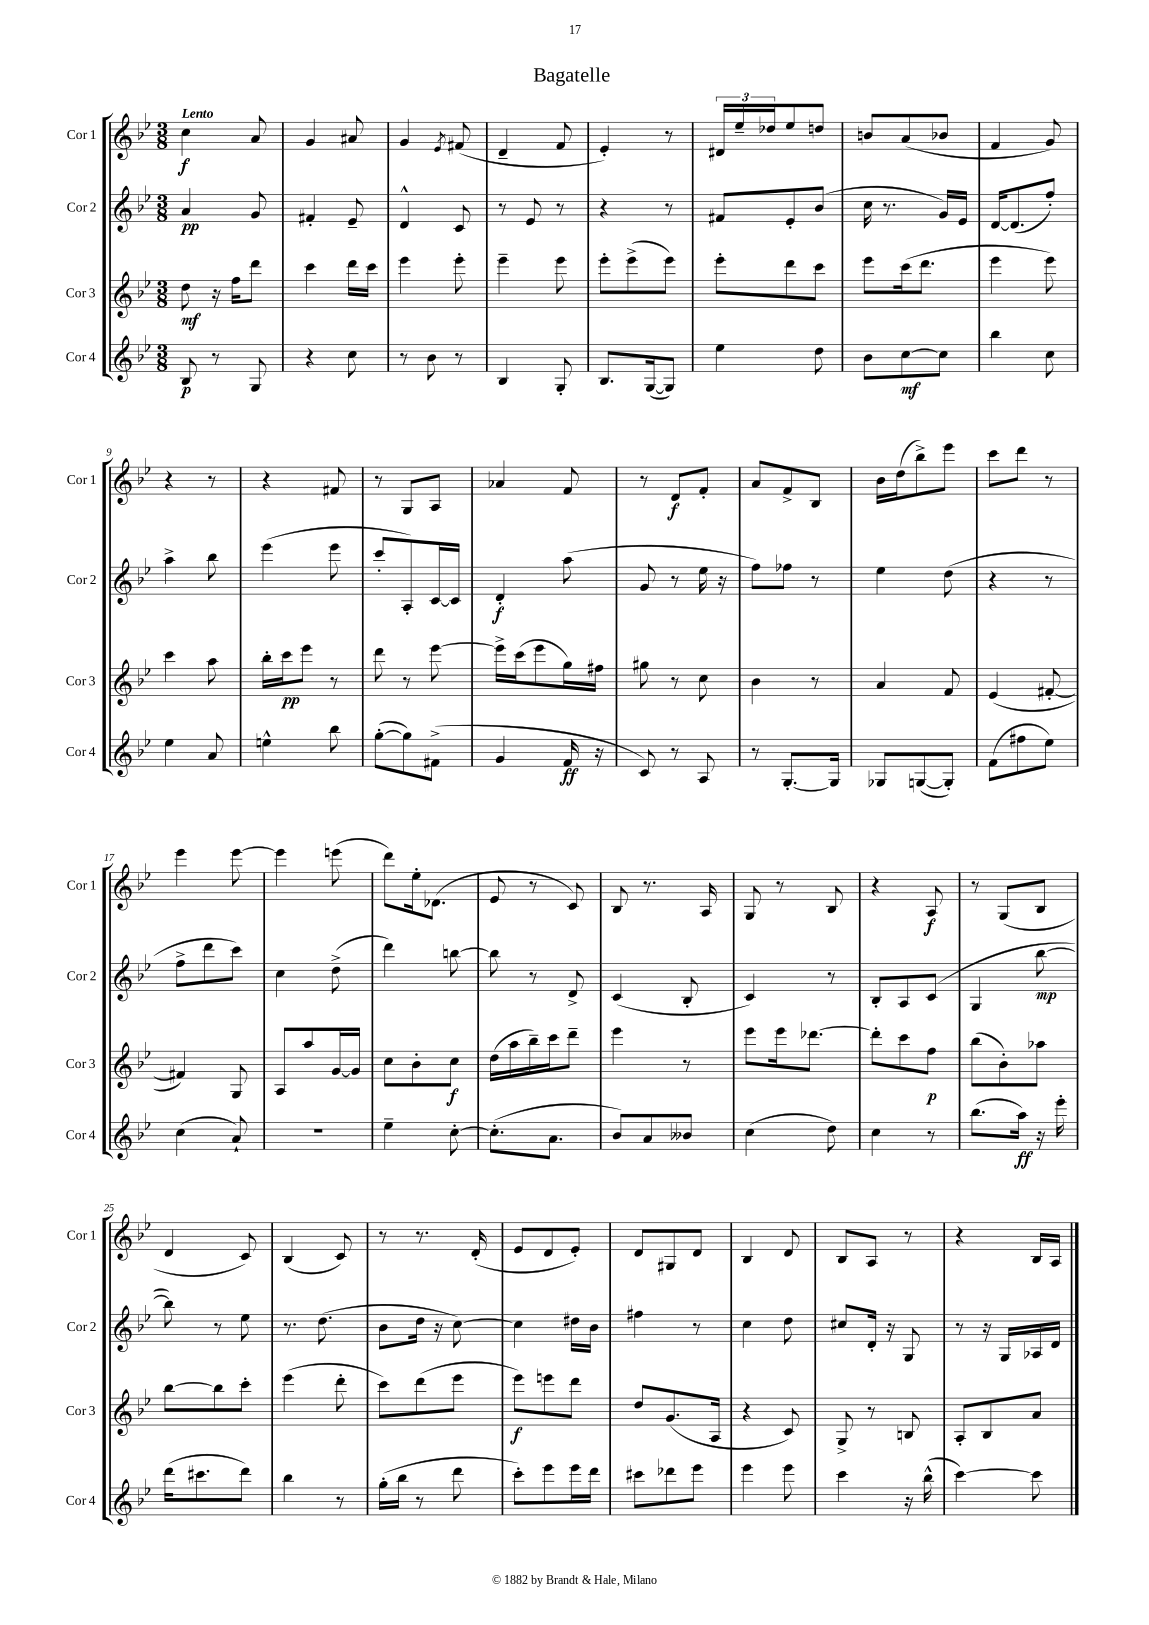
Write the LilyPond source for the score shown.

\header { title = "Bagatelle" }
<<
\new StaffGroup <<
\new Staff = "s0" \with { instrumentName = "Cor 1" shortInstrumentName = "Cor 1" } {
    \clef treble \key bes \major \numericTimeSignature \time 3/8 \tempo "Lento"
    c''4\f a'8 |
    g'4 ais'8 |
    g'4 \acciaccatura { ees'8 } fis'8( |
    d'4-- f'8 |
    ees'4-.) r8 |
    \tuplet 3/2 { dis'16 ees''16-- des''16 } ees''8 d''8 |
    b'8 a'8( bes'8 |
    f'4 g'8) |
    r4 r8 |
    r4 fis'8 |
    r8 g8 a8 |
    aes'4 f'8 |
    r8 d'8\f f'8-. |
    a'8 f'8-> bes8 |
    bes'16 d''16( bes''8->) ees'''8 |
    c'''8 d'''8 r8 |
    ees'''4 ees'''8~ |
    ees'''4 e'''8( |
    d'''8) ees''16-. des'8.( |
    ees'8 r8 c'8) |
    bes8 r8. a16 |
    g8 r8 bes8 |
    r4 a8\f |
    r8 g8( bes8 |
    d'4 c'8) |
    bes4( c'8) |
    r8 r8. d'16-.( |
    ees'8 d'8 ees'8-.) |
    d'8 gis8 d'8 |
    bes4 d'8 |
    bes8 a8 r8 |
    r4 bes16 a16 \bar "|." |
}
\new Staff = "s1" \with { instrumentName = "Cor 2" shortInstrumentName = "Cor 2" } {
    \clef treble \key bes \major \numericTimeSignature \time 3/8
    a'4\pp g'8 |
    fis'4-. ees'8-- |
    d'4-^ c'8 |
    r8 ees'8 r8 |
    r4 r8 |
    fis'8 ees'8-. bes'8( |
    c''16 r8. g'16) ees'16 |
    d'16~ d'8.( f''8-.) |
    a''4-> bes''8 |
    ees'''4( ees'''8 |
    c'''8-. a8-.) c'16~ c'16 |
    d'4-.\f a''8( |
    g'8 r8 ees''16 r16 |
    f''8) fes''8 r8 |
    ees''4 d''8( |
    r4 r8 |
    f''8-> d'''8 c'''8) |
    c''4 d''8->( |
    d'''4) b''8~ |
    b''8 r8 d'8-> |
    c'4( bes8-. |
    c'4) r8 |
    bes8-. a8 c'8( |
    g4 bes''8~\mp |
    bes''8) r8 ees''8 |
    r8. d''8.( |
    bes'8 d''16 r16 c''8~) |
    c''4 dis''16 bes'16 |
    fis''4 r8 |
    c''4 d''8 |
    cis''8 d'16-. r16 g8 |
    r8 r16 g16 aes16 d'16 \bar "|." |
}
\new Staff = "s2" \with { instrumentName = "Cor 3" shortInstrumentName = "Cor 3" } {
    \clef treble \key bes \major \numericTimeSignature \time 3/8
    d''8\mf r16 f''16 d'''8 |
    c'''4 d'''16 c'''16 |
    ees'''4 ees'''8-. |
    ees'''4-- ees'''8 |
    ees'''8-. ees'''8->( ees'''8) |
    ees'''8-. d'''8 c'''8 |
    ees'''8 c'''16( d'''8. |
    ees'''4 ees'''8) |
    c'''4 a''8 |
    bes''16-. c'''16\pp ees'''8 r8 |
    d'''8 r8 ees'''8~ |
    ees'''16-> c'''16( ees'''8 g''16) fis''16 |
    gis''8 r8 c''8 |
    bes'4 r8 |
    a'4 f'8 |
    ees'4( fis'8~-. |
    fis'4) g8 |
    a8 a''8 g'16~ g'16 |
    c''8 bes'8-. c''8\f |
    d''16( a''16 bes''16--) c'''16 d'''8-- |
    ees'''4 r8 |
    ees'''8 ees'''16 des'''8.~ |
    des'''8-. c'''8 f''8\p |
    bes''8( bes'8-.) aes''8 |
    bes''8~ bes''8 c'''8-. |
    ees'''4( d'''8-. |
    c'''8) d'''8( ees'''8 |
    ees'''8\f) e'''8 d'''8 |
    d''8 g'8.( a16 |
    r4 c'8) |
    g8-> r8 b8 |
    a8-. bes8 a'8 \bar "|." |
}
\new Staff = "s3" \with { instrumentName = "Cor 4" shortInstrumentName = "Cor 4" } {
    \clef treble \key bes \major \numericTimeSignature \time 3/8
    bes8\p r8 g8 |
    r4 c''8 |
    r8 bes'8 r8 |
    bes4 g8-. |
    bes8. g16~( g8) |
    ees''4 d''8 |
    bes'8 c''8~\mf c''8 |
    bes''4 c''8 |
    ees''4 a'8 |
    e''4-^ bes''8 |
    g''8~-.( g''8) fis'8->( |
    g'4 f'16\ff r16 |
    c'8) r8 a8 |
    r8 g8.~-. g16 |
    ges8 g8~( g8-.) |
    f'8( fis''8 ees''8) |
    c''4( a'8-!) |
    R4. |
    ees''4-- c''8~-. |
    c''8.-.( a'8. |
    bes'8) a'8 beses'8 |
    c''4( d''8) |
    c''4 r8 |
    bes''8.( a''16\ff) r16 ees'''16-. |
    d'''16( cis'''8. d'''8) |
    bes''4 r8 |
    g''16-.( bes''16 r8 d'''8 |
    c'''8-.) ees'''8 ees'''16 d'''16 |
    cis'''8 des'''8 ees'''8 |
    ees'''4 ees'''8 |
    c'''4 r16 bes''16-^( |
    c'''4~) c'''8 \bar "|." |
}
>>
>>
